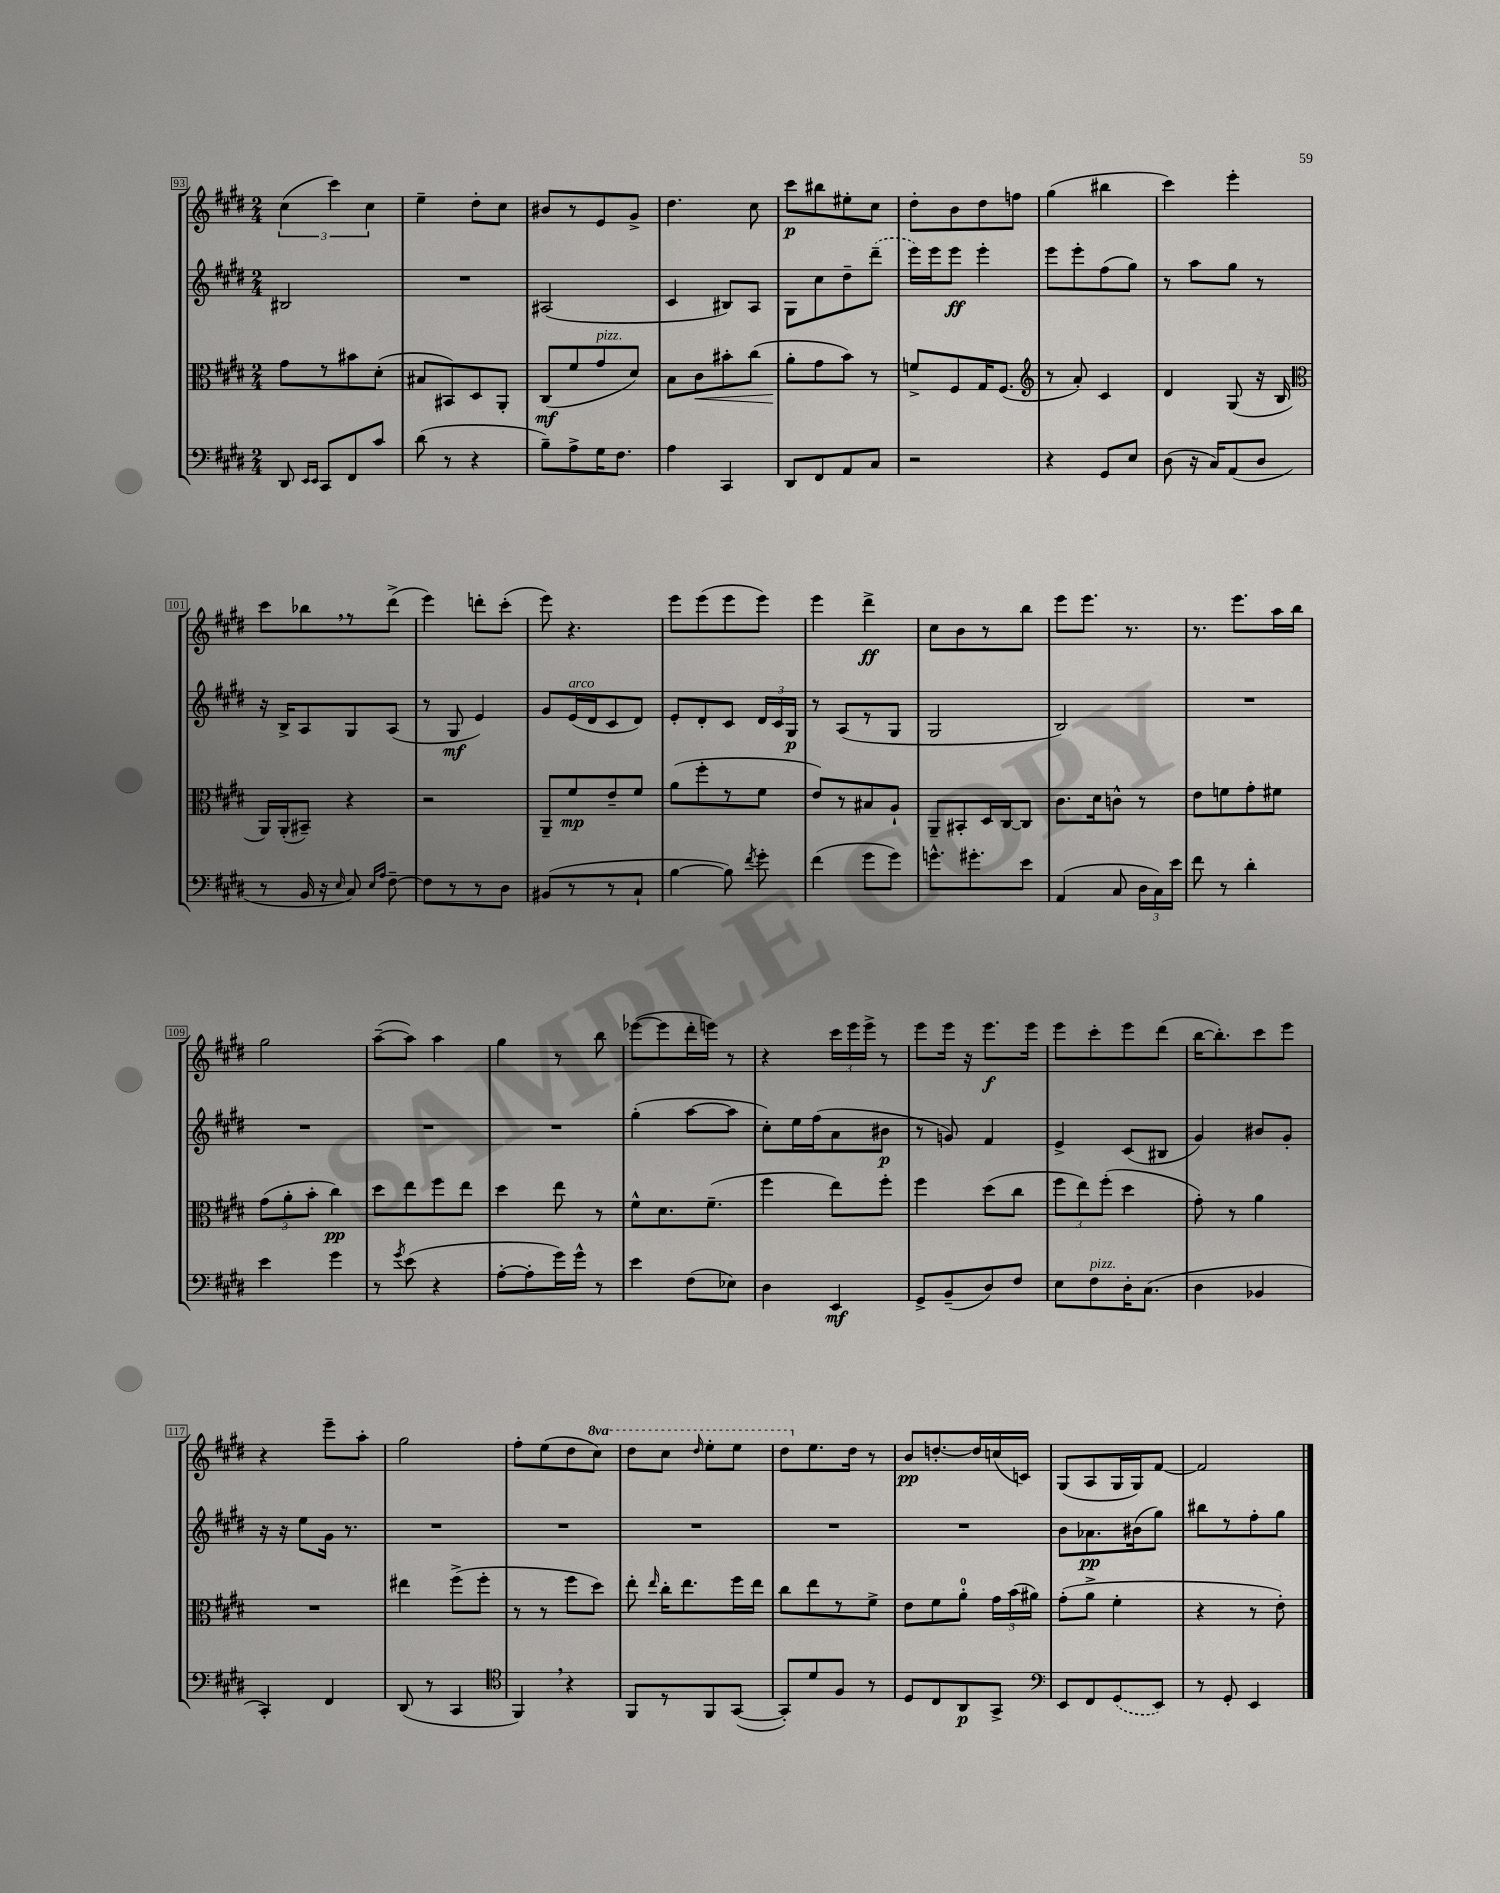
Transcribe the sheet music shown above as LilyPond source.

<<
\new StaffGroup <<
\new Staff = "s0" {
    \clef treble \key e \major \numericTimeSignature \time 2/4 \set Staff.ottavationMarkups = #ottavation-simple-ordinals
    \autoBeamOff \tuplet 3/2 { cis''4( cis'''4) cis''4 } |
    e''4-- dis''8[-. cis''8] |
    bis'8[ r8 e'8 gis'8]-> |
    dis''4. cis''8 |
    cis'''8[\p bis''8 eis''8-. cis''8] |
    dis''8[-. b'8 dis''8 f''8] |
    gis''4( bis''4 |
    cis'''4) e'''4-. |
    cis'''8[ bes''8 \breathe r8 dis'''8]->( |
    e'''4) d'''8[-. cis'''8]-.( |
    e'''8) r4. |
    e'''8[ e'''8( e'''8 e'''8]) |
    e'''4 dis'''4->\ff |
    cis''8[ b'8 r8 b''8] |
    e'''8[ e'''8.] r8. |
    r8. e'''8.[ a''16 b''16] |
    gis''2 |
    a''8[~--( a''8]) a''4 |
    gis''4 r8 b''8 |
    ees'''8[~( ees'''8 dis'''16-. e'''16]) r8 |
    r4 \tuplet 3/2 { cis'''16[ e'''16 e'''16]-> } r8 |
    e'''8[ e'''16] r16 e'''8.[\f e'''16] |
    e'''8[ cis'''8-. e'''8 dis'''8]( |
    b''16[~ b''8.-.) cis'''8 e'''8] |
    r4 e'''8[-- a''8]-. |
    gis''2 |
    fis''8[-. e''8( dis''8 \ottava #1 cis'''8]) |
    dis'''8[ cis'''8] \grace { dis'''16 } e'''8[-. e'''8] |
    dis'''8[ \ottava #0 e''8. dis''16] r8 |
    b'8[\pp d''8.~-. d''16 c''16( c'16]) |
    gis8[( a8 gis16 gis16) fis'8]~ |
    fis'2 \bar "|." |
}
\new Staff = "s1" {
    \clef treble \key e \major \numericTimeSignature \time 2/4
    \autoBeamOff bis2 |
    R2 |
    ais2( |
    cis'4 bis8[) a8] |
    gis8[ cis''8 dis''8-- \once \slurDashed dis'''8]--( |
    e'''16[) e'''16 e'''8]\ff e'''4-. |
    e'''8[ e'''8-. fis''8( gis''8]) |
    r8 a''8[ gis''8] r8 |
    r16 b16[-> a8 gis8 a8]( |
    r8 gis8\mf e'4) |
    gis'8[ e'16^\markup { \italic "arco" }( dis'16 cis'8 dis'8]) |
    e'8[-. dis'8-. cis'8] \tuplet 3/2 { dis'16[ cis'16 gis16]\p } |
    r8 a8[( r8 gis8] |
    gis2 |
    b2) |
    R2 |
    R2 |
    R2 |
    R2 |
    gis''4-.( a''8[~ a''8] |
    cis''8[-.) e''16 fis''16( a'8 bis'8]\p |
    r8 g'8) fis'4 |
    e'4-> cis'8[( bis8] |
    gis'4) bis'8[ gis'8]-. |
    r16 r16 e''8[ gis'16] r8. |
    R2 |
    R2 |
    R2 |
    R2 |
    R2 |
    b'8[ aes'8.\pp bis'16( gis''8]) |
    bis''8[ r8 fis''8-. gis''8] \bar "|." |
}
\new Staff = "s2" {
    \clef alto \key e \major \numericTimeSignature \time 2/4
    \autoBeamOff gis'8[ r8 bis'8 dis'8]-.( |
    bis8[ bis,8) dis8 a,8]-. |
    cis8[\mf( fis'8 gis'8^\markup { \italic "pizz." } dis'8]) |
    b8[ cis'8\< bis'8-. cis''8]( |
    a'8[-.\! gis'8 b'8]) r8 |
    f'8[-> fis8 gis16 fis8.]( |
    \clef treble r8 a'8-.) cis'4 |
    dis'4 gis8( r16 b16 |
    \clef alto a,16[) a,16-.( bis,8]--) r4 |
    r2 |
    a,8[-- fis'8\mp e'8-- fis'8] |
    a'8[( fis''8-. r8 fis'8] |
    e'8[) r8 bis8 a8]-! |
    a,8[-- bis,8-. dis16 cis16~ cis8] |
    cis'8.[ dis'16 c'8]-^ r8 |
    e'8[ f'8 gis'8-. fis'8] |
    \tuplet 3/2 { gis'8[( a'8-. b'8]-. } cis''4\pp) |
    dis''8[ e''8 fis''8 e''8] |
    dis''4 e''8 r8 |
    fis'8[-^ dis'8. fis'8.]--( |
    fis''4 e''8[) fis''8]-. |
    fis''4 dis''8[( cis''8] |
    \tuplet 3/2 { fis''8[ e''8) fis''8]-.( } dis''4 |
    gis'8-.) r8 a'4 |
    R2 |
    eis''4 fis''8[->( fis''8]-. |
    r8 r8 fis''8[ dis''8]) |
    e''8-. \grace { e''16 } cis''16[-. e''8. fis''16 e''16] |
    cis''8[ e''8 r8 fis'8]-> |
    e'8[ fis'8 a'8]-0-. \tuplet 3/2 { gis'16[ b'16( ais'16]) } |
    gis'8[-.( a'8]-> fis'4-. |
    r4 r8 e'8-.) \bar "|." |
}
\new Staff = "s3" {
    \clef bass \key e \major \numericTimeSignature \time 2/4
    \autoBeamOff dis,8 \grace { e,16[ e,16] } cis,8[ fis,8 cis'8] |
    dis'8( r8 r4 |
    b8[--) a8-> gis16 fis8.] |
    a4 cis,4 |
    dis,8[ fis,8 a,8 cis8] |
    r2 |
    r4 gis,8[ e8] |
    dis8( r16 cis16[) a,8( dis8] |
    r8 b,16 r16 \grace { e16 } cis8) \grace { e16[ a16] } fis8~-- |
    fis8[ r8 r8 dis8] |
    bis,8[( r8 r8 cis8]-! |
    b4~ b8) \acciaccatura { fis'8 } gis'8-. |
    fis'4( gis'8[ gis'8]) |
    g'8.[-^ gis'8.-. e'8] |
    a,4( cis8 \tuplet 3/2 { dis16[ cis16) e'16] } |
    fis'8 r8 dis'4-. |
    e'4 gis'4 |
    r8 \acciaccatura { gis'8 } e'8( r4 |
    a8[~-. a8-. gis'16) gis'16]-^ r8 |
    e'4 fis8[( ees8]) |
    dis4 e,4\mf |
    gis,8[-> b,8--( dis8) fis8] |
    e8[ fis8^\markup { \italic "pizz." } dis16-. cis8.]( |
    dis4 bes,4 |
    cis,4-.) fis,4 |
    dis,8( r8 cis,4 |
    \clef tenor fis,4) \breathe r4 |
    fis,8[ r8 fis,8 gis,8]~( |
    gis,8[-.) dis'8 fis8] r8 |
    dis8[ cis8 a,8\p gis,8]-> |
    \clef bass e,8[ fis,8 \once \slurDashed gis,8( e,8]) |
    r8 gis,8-. e,4 \bar "|." |
}
>>
>>
\layout { \context { \Score currentBarNumber = #93 \override BarNumber.stencil = #(make-stencil-boxer 0.1 0.3 ly:text-interface::print) } }
